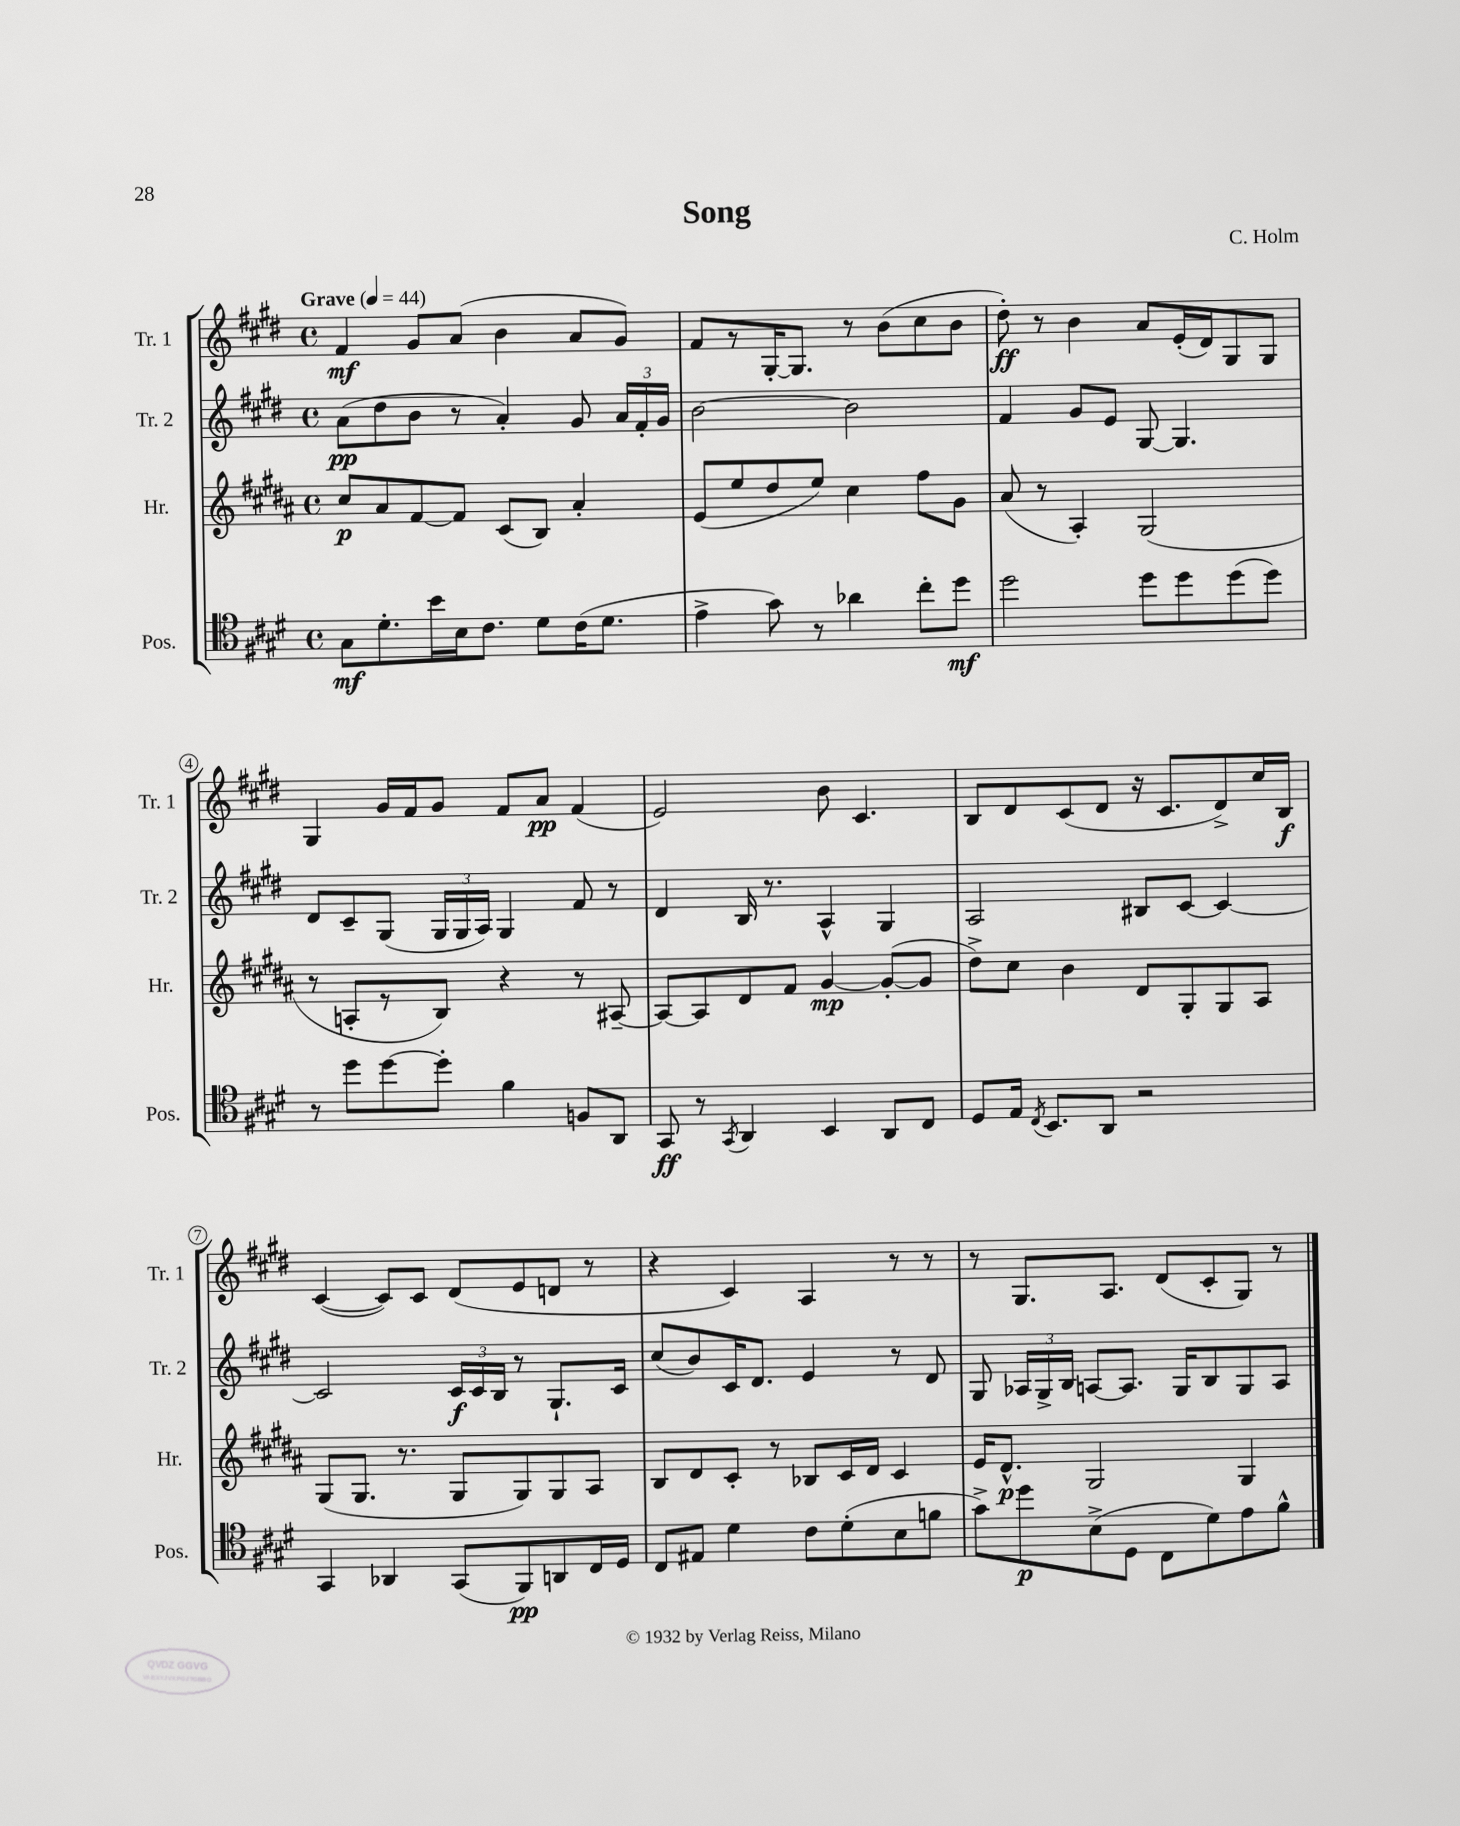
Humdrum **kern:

**kern	**dynam	**kern	**dynam	**kern	**dynam	**kern	**dynam
*part4	*part4	*part3	*part3	*part2	*part2	*part1	*part1
*staff4	*staff4	*staff3	*staff3	*staff2	*staff2	*staff1	*staff1
*I"Pos.	*	*I"Hr.	*	*I"Tr. 2	*	*I"Tr. 1	*
*I'Pos.	*	*I'Hr.	*	*I'Tr. 2	*	*I'Tr. 1	*
*clefC4	*	*clefG2	*	*clefG2	*	*clefG2	*
*k[f#c#g#d#]	*	*k[f#c#g#d#a#]	*	*k[f#c#g#d#]	*	*k[f#c#g#d#]	*
*M4/4	*	*M4/4	*	*M4/4	*	*M4/4	*
*met(c)	*	*met(c)	*	*met(c)	*	*met(c)	*
*MM44	*	*MM44	*	*MM44	*	*MM44	*
=1	=1	=1	=1	=1	=1	=1	=1
!	!	!	!	!	!	!LO:TX:a:B:t=Grave	!
8G#\L	mf	8cc#/L	p	(8a\L	pp	4f#/	mf
8.d#'\	.	8a#/	.	8dd#\	.	.	.
.	.	[8f#/	.	8b\J	.	8g#/L	.
16b\L	.	.	.	.	.	.	.
16B\J	.	8f#/J]	.	8r	.	(8a/J	.
8.c#\J	.	.	.	.	.	.	.
.	.	(8c#/L	.	4a'/)	.	4b\	.
8d#\L	.	8B/J)	.	.	.	.	.
(16c#\K	.	4a#'/	.	8g#/	.	8a/L	.
8.d#\J	.	.	.	.	.	.	.
.	.	.	.	24a/LL	.	8g#/J)	.
.	.	.	.	24f#'/	.	.	.
.	.	.	.	24g#/JJ	.	.	.
=2	=2	=2	=2	=2	=2	=2	=2
4e^\	.	(8e/L	.	[2b\	.	8f#/L	.
.	.	8ee/	.	.	.	8r	.
8g#\)	.	8dd#/	.	.	.	[16G#'/K	.
.	.	.	.	.	.	8.G#/J]	.
8r	.	8ee/J)	.	.	.	.	.
4a-X\	.	4cc#\	.	2b\]	.	8r	.
.	.	.	.	.	.	(8b\L	.
8cc#'\L	.	8ff#\L	.	.	.	8cc#\	.
8dd#\J	mf	8g#\J	.	.	.	8b\J	.
=3	=3	=3	=3	=3	=3	=3	=3
2dd#\	.	(8a#/	.	4f#/	.	8dd#'\)	ff
.	.	8r	.	.	.	8r	.
.	.	4A#'/)	.	8g#/L	.	4b\	.
.	.	.	.	8e/J	.	.	.
8dd#\L	.	(2G#/	.	[8G#/	.	8a/L	.
8dd#\	.	.	.	4.G#/]	.	(16e'/L	.
.	.	.	.	.	.	16d#/J)	.
(8dd#\	.	.	.	.	.	8G#/	.
8dd#\J)	.	.	.	.	.	8G#/J	.
!!LO:LB:g=z
=4	=4	=4	=4	=4	=4	=4	=4
8r	.	8r	.	8d#/L	.	4G#/	.
8dd#\L	.	8An'/L	.	8c#~/	.	.	.
[8dd#\	.	8r	.	(8G#/J	.	16g#/LL	.
.	.	.	.	.	.	16f#/J	.
8dd#'\J]	.	8B/J)	.	24G#/LL	.	8g#/J	.
.	.	.	.	24G#/	.	.	.
.	.	.	.	24A/JJ)	.	.	.
4f#\	.	4r	.	4G#/	.	8f#/L	.
.	.	.	.	.	.	8a/J	pp
8Fn/L	.	8r	.	8f#/	.	(4f#/	.
8AA/J	.	[8A#X~/	.	8r	.	.	.
=5	=5	=5	=5	=5	=5	=5	=5
8GG#/	ff	8A#/L_	.	4d#/	.	2e/)	.
8r	.	8A#/]	.	.	.	.	.
8qGG#/	.	.	.	.	.	.	.
4AA/	.	8d#/	.	16B/	.	.	.
.	.	.	.	8.r	.	.	.
.	.	8f#/J	.	.	.	.	.
4BB/	.	[4g#/	mp	4A^^/	.	8b\	.
.	.	.	.	.	.	4.c#/	.
8AA/L	.	(8g#'/L_	.	4G#/	.	.	.
8C#/J	.	8g#/J]	.	.	.	.	.
=6	=6	=6	=6	=6	=6	=6	=6
8D#/L	.	8dd#^\L)	.	2A/	.	8B/L	.
16E/Jk	.	8cc#\J	.	.	.	8d#/	.
8qC#/	.	.	.	.	.	.	.
8.BB/L	.	.	.	.	.	.	.
.	.	4b\	.	.	.	(8c#/	.
8AA/J	.	.	.	.	.	8d#/J	.
2r	.	8d#/L	.	8B#X/L	.	16r	.
.	.	.	.	.	.	8.c#/L	.
.	.	8G#'/	.	[8c#/J	.	.	.
.	.	8G#/	.	4c#/_	.	8d#^/)	.
.	.	8A#/J	.	.	.	16cc#/L	.
.	.	.	.	.	.	16B/JJ	f
!!LO:LB:g=z
=7	=7	=7	=7	=7	=7	=7	=7
4GG#/	.	(8G#/L	.	2c#/]	.	([4c#/	.
.	.	8.G#/J	.	.	.	.	.
4AA-X/	.	.	.	.	.	8c#/L])	.
.	.	8.r	.	.	.	.	.
.	.	.	.	.	.	8c#/J	.
(8GG#/L	.	8G#/L	.	24c#/LL	f	(8d#/L	.
.	.	.	.	24c#/	.	.	.
.	.	.	.	24B/JJ	.	.	.
8FF#/)	pp	8G#/)	.	8r	.	8e/	.
8AAn/	.	8G#/	.	8.G#`/L	.	8dn/J	.
16C#/L	.	8A#/J	.	.	.	8r	.
16D#/JJ	.	.	.	16c#/Jk	.	.	.
=8	=8	=8	=8	=8	=8	=8	=8
8C#/L	.	8B/L	.	(8cc#/L	.	4r	.
8E#X/J	.	8d#/	.	8b/)	.	.	.
4d#\	.	8c#'/J	.	16c#/K	.	4c#/)	.
.	.	.	.	8.d#/J	.	.	.
.	.	8r	.	.	.	.	.
8c#\L	.	8B-X/L	.	4e/	.	4A/	.
(8d#'\	.	16c#/L	.	.	.	.	.
.	.	16d#/JJ	.	.	.	.	.
8B\	.	4c#/	.	8r	.	8r	.
8fn\J	.	.	.	8d#/	.	8r	.
=9	=9	=9	=9	=9	=9	=9	=9
8g#^\L)	.	16e/KL	.	8G#/	.	8r	.
.	.	8.d#^^/J	p	.	.	.	.
8dd#\	p	.	.	24A-X/LL	.	8.G#/L	.
.	.	.	.	24G#^/	.	.	.
.	.	.	.	24B/JJ	.	.	.
(8B^\	.	2G#/	.	[8An/L	.	.	.
.	.	.	.	.	.	8.A/J	.
8D#\J	.	.	.	8.A/J]	.	.	.
8C#\L	.	.	.	.	.	(8d#/L	.
.	.	.	.	16G#/KL	.	.	.
8d#\)	.	.	.	8B/	.	8c#'/	.
8e\	.	4G#/	.	8G#/	.	8G#/J)	.
8f#^^\J	.	.	.	8A/J	.	8r	.
==	==	==	==	==	==	==	==
*-	*-	*-	*-	*-	*-	*-	*-
